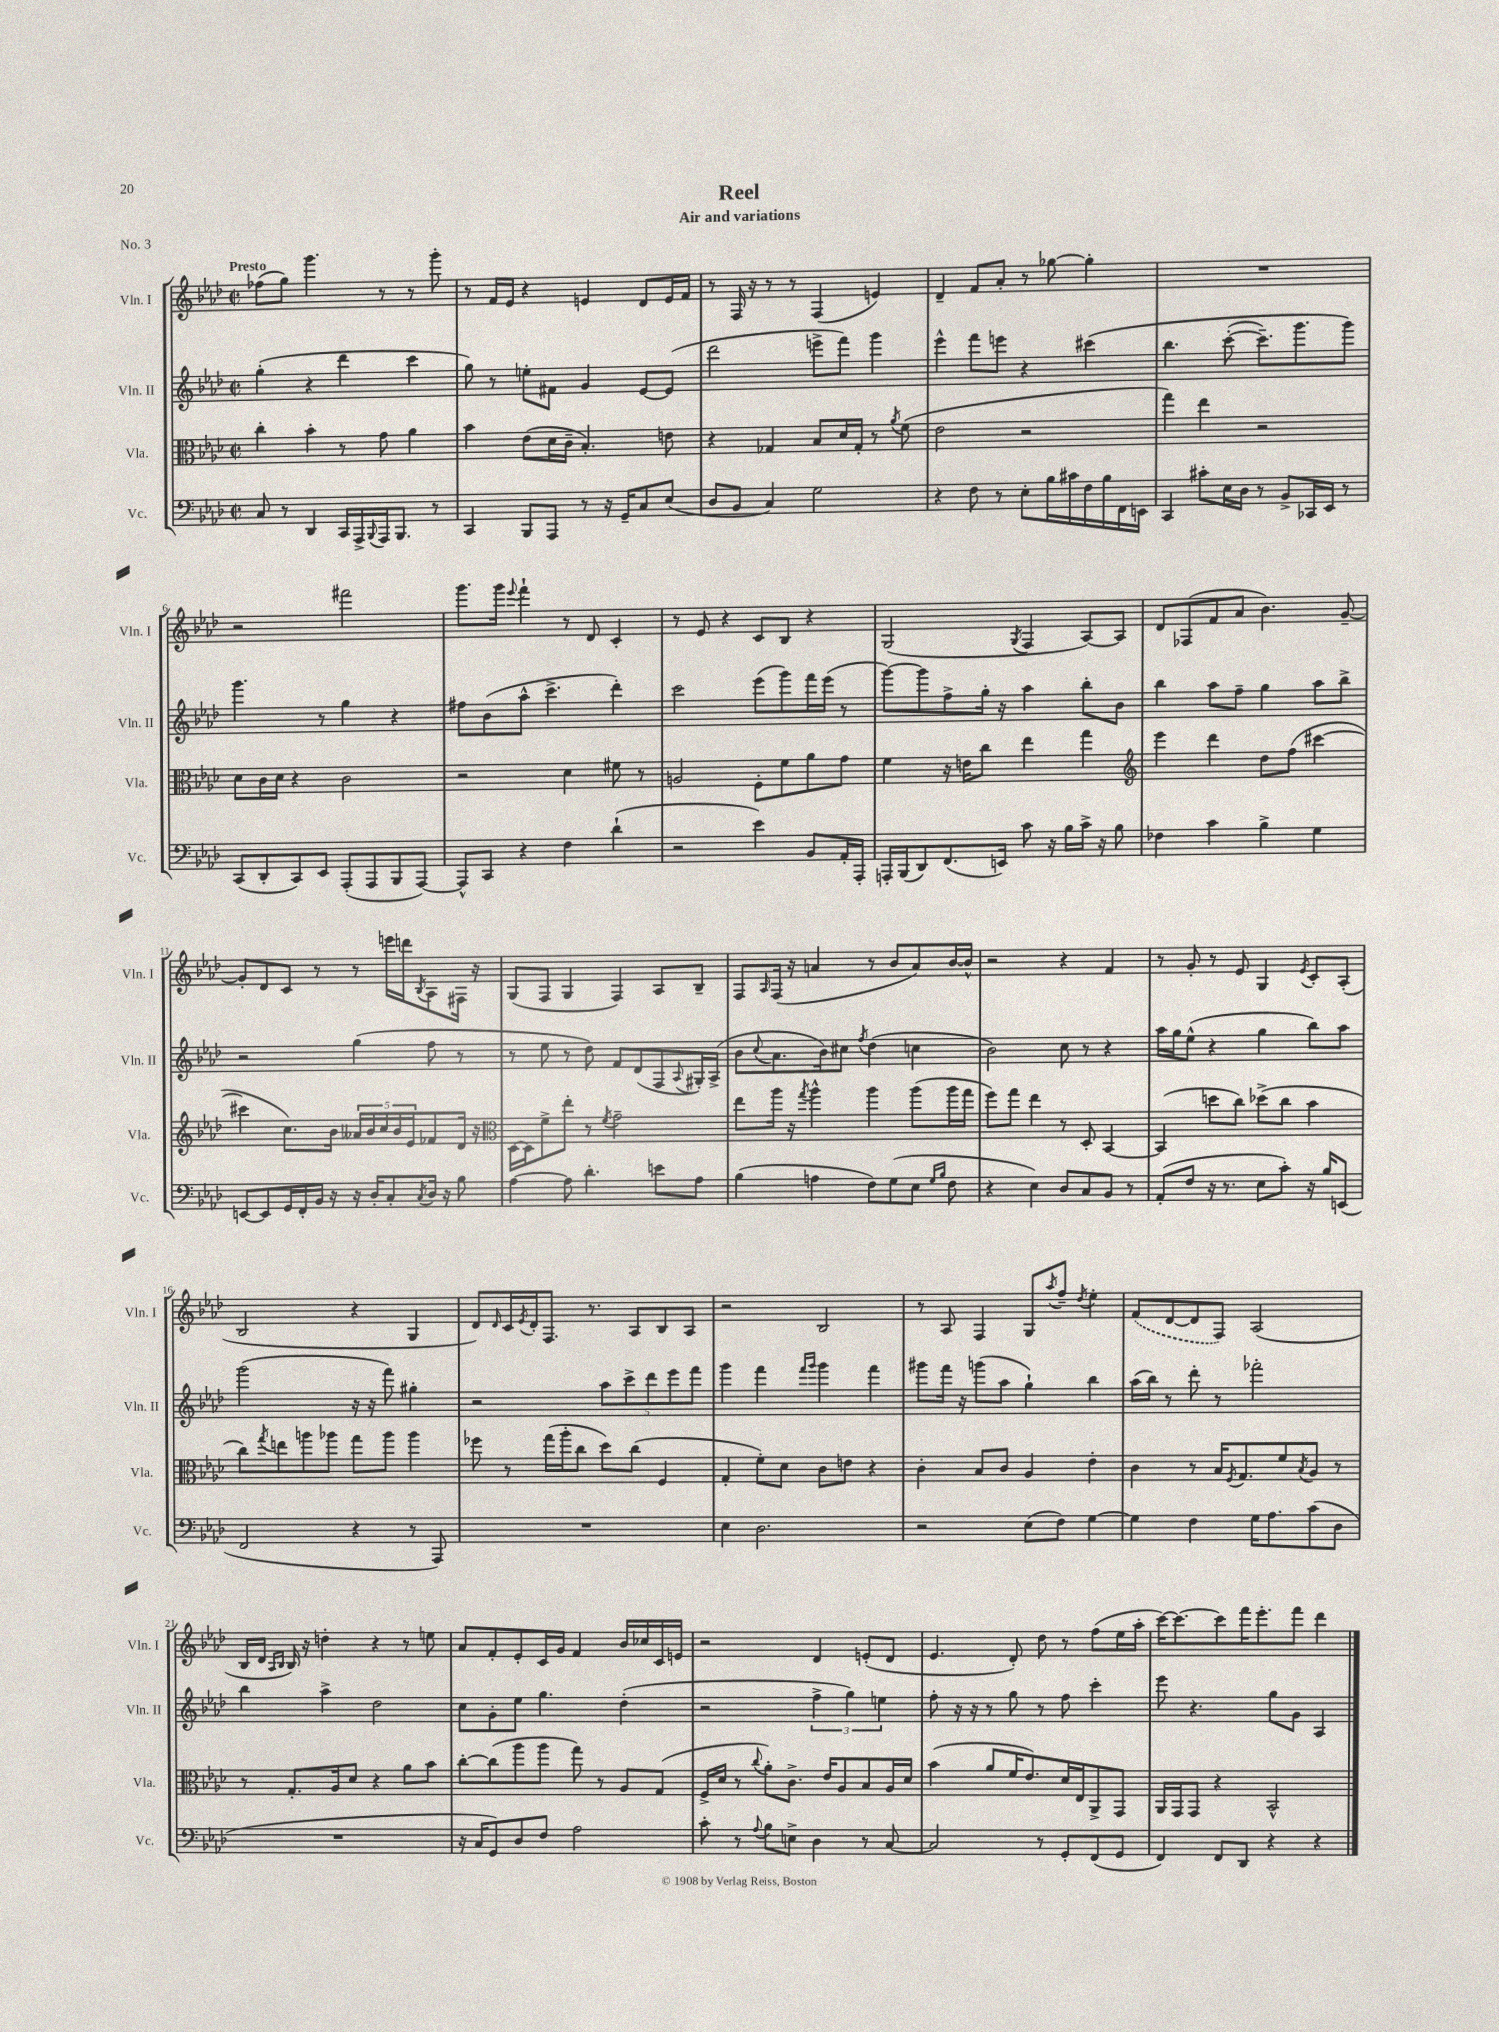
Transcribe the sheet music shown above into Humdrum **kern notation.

**kern	**kern	**kern	**kern
*staff4	*staff3	*staff2	*staff1
*clefF4	*clefC3	*clefG2	*clefG2
*k[b-e-a-d-]	*k[b-e-a-d-]	*k[b-e-a-d-]	*k[b-e-a-d-]
*M2/2	*M2/2	*M2/2	*M2/2
*met(c|)	*met(c|)	*met(c|)	*met(c|)
8C/	4cc'\	(4gg'\	(8ff-\L
8r	.	.	8gg\J)
4DD-/	4b-'\	4r	4.ggg\
16CC/LL	8r	4ddd-\	.
16AAA-^/	.	.	.
8qqBBB-/	.	.	.
16AAA-/J	8g\	.	8r
8.BBB-/J	.	.	.
.	4a-\	4ccc\	8r
8r	.	.	8ggg'\
=	=	=	=
4CC/	4b-\	8gg\)	8r
.	.	8r	16f/LL
.	.	.	16e-/JJ
8BBB-/L	(8e-\L	8ee'\L	4r
8AAA-/J	16d-\L	8f#\J	.
.	16c~\JJ	.	.
8r	4.B-'/)	4g/	4e/
16r	.	.	.
16GG~/LK	.	.	.
8C/	.	[8e-/L	8d-/L
(8E-/J	8e\	(8e-/]J	16e/L
.	.	.	16f/JJ
=	=	=	=
8D-/L	4r	2ddd-\	8r
8BB-/J	.	.	16F/
.	.	.	16r
4C/)	4G-/	.	8r
.	.	.	8r
2G\	8B-/L	8eee^\L	(4F/
.	16d-/L	8fff\J)	.
.	16G-'/JJ	.	.
.	8r	4ggg\	4e/)
.	8qa-/	.	.
.	(8f\	.	.
=	=	=	=
4r	2e-\	4eee-^^\	4d-~/
8F\	.	8fff\L	8f/L
8r	.	8eee\J	8a-'/J
8E-'\L	2r	4r	8r
16B-\L	.	.	[8gg-\
16c#\	.	.	.
16F\	.	&(4ccc#\	4gg-'\]
16B-\	.	.	.
16FF\	.	.	.
16EE\JJ	.	.	.
=	=	=	=
4CC/	4gg\)	4.bb-\	1r
8c#'\L	4ee-\	.	.
16E-\L	.	([8ccc'\	.
16D-\JJ	.	.	.
8r	2r	8.ccc~\]L)	.
8BB-^/L	.	.	.
.	.	8.ggg\	.
16CC-/L	.	.	.
16EE-/JJ	.	.	.
8r	.	8ggg\J&)	.
=	=	=	=
(8CC/L	8d-\L	4.ggg\	2r
8DD-'/	16c\L	.	.
.	16d-\JJ	.	.
8CC/)	4r	.	.
8EE-/J	.	8r	.
(8AAA-'/L	2c\	4gg\	2fff#\
8AAA-/	.	.	.
8BBB-/	.	4r	.
[8AAA-/J)	.	.	.
=	=	=	=
8AAA-^^/]L	2r	8ff#\L	8.ggg\L
8CC/J	.	(8b-\	.
.	.	.	16ggg\Jk
.	.	.	8qqeee-/
4r	.	8aa-^^\J	4fff`\
.	.	4.ccc^\	.
4F\	4d-\	.	8r
.	.	.	8d-/
(4d-`\	8f#\	4ddd-'\)	4c'/
.	8r	.	.
=	=	=	=
2r	2A/	2ccc\	8r
.	.	.	8e-/
.	.	.	4r
4e-\)	8F'\L	(8eee-\L	8c/L
.	8f\	8ggg\)	8B-/J
8BB-/L	8a-\	16fff\L	4r
.	.	(16eee-\JJ	.
16AA-'/L	8g\J	8r	.
16AAA-'/JJ	.	.	.
=	=	=	=
16AAA'/LL	4f\	[8ggg\L)	(2G/
(16BBB-/J	.	.	.
8DD-/)	.	8ggg\]	.
(8.FF/	16r	8ff^\	.
.	16e\LK	.	.
.	8cc\J	16gg'\Jk	.
16EE/Jk)	.	16r	.
.	.	.	8qG/
8c\	4ee-\	4aa-\	4F/
16r	.	.	.
16B-\LL	.	.	.
16c^\JJ	4gg\	8bb-'\L	[8A-/L)
16r	.	.	.
8B-\	.	8b-\J	8A-/]J
=	=	=	=
*	*clefG2	*	*
4F-\	4eee-\	4bb-\	8d-/L
.	.	.	(8F-/
4c\	4ddd-\	8aa-\L	8f/
.	.	8ff~\J	8a-/J
4B-^\	8dd-\L	4gg\	4.b-\)
.	(8ff\J	.	.
4G\	[4ccc#\	8aa-\L	.
.	.	8bb-^\J	[8g~/
=	=	=	=
[8EE/L	4ccc#\]	2r	8g'/]L
8EE/]	.	.	8d-/
16GG/L	8.cc\L)	.	8c/J
16FF'/	.	.	.
16BB-/JJ	.	.	8r
16r	16b-\Jk	.	.
16r	20a--/LL	(4gg\	8r
.	20b-/	.	.
16D-'/LK	.	.	.
.	20cc/	.	.
8C'/	.	.	16eee\LL
.	20b-/	.	.
.	.	.	16ddd\J
.	20e-/J	.	.
8qC/	.	.	8qB-/
16D-/Jk	8f-/	8ff\	8A-\
16r	.	.	.
8B-\	16d-/Jk	8r	16F#\Jk
.	16r	.	16r
=	=	=	=
*	*clefC3	*	*
[4A-\	[16D-\LL	8r	(8G/L
.	16D-\]J	.	.
.	8f^\	8ee-\	8F/J
8A-\]	8ee-'\J	8r	4G/
4.d-'\	8r	8dd-\)	.
.	8qf/	.	.
.	2g~\	8f/L	4F/)
.	.	(8d-/	.
8e\L	.	8F/	8A-/L
.	.	8qqA-/	.
8A-\J	.	16G#'/L)	8B-~/J
.	.	(16A-^/JJ	.
=	=	=	=
(4B-\	8ee-\L	8b-\L	8F/L
.	.	8qqcc/	16qqA-/
.	16aa-\Jk	8.a-\	(16F/Jk
.	16r	.	16r
.	8qgg/	.	.
4A\	4aa-^^\	.	4a/
.	.	16b-\k)	.
.	.	8cc#\J	.
.	.	8qff/	.
8F\L)	4aa-\	(4dd-\	8r
(8G\	.	.	8b-/L
8E-\J	(8aa-\L	4cc\	8a/)
16qqG/LL	.	.	.
16qqB-/JJ	.	.	.
8F\	16aa-\L	.	[16b-/L
.	16gg\JJ	.	16b-^^/]JJ
=	=	=	=
4r	8ff\L)	2b-\)	2r
.	8gg\J	.	.
4E-\)	4ee-\	.	.
8D-/L	8r	8cc\	4r
8C/	8D-'/	8r	.
8BB-/J	[4BB-/	4r	4f/
8r	.	.	.
=	=	=	=
(8AA-'/L	(4BB-/]	16aa-\LL	8r
.	.	16gg\J	.
8F/J	.	(8ee-^^\J	8g'/
16r	8dd\L	4r	8r
8.r	.	.	.
.	8cc\J)	.	8e-/
8E-\L	(8dd-^\L	4gg\	4G/
8c'\J)	8cc\J	.	.
.	.	.	8qe-/
16r	4b-\	8bb-\L)	8c'/L
16B-/LK	.	.	.
(8EE/J	.	8aa-\J	(8A-'/J
=	=	=	=
2FF/	8cc\L)	(2ggg\	2B-/
.	8qgg/	.	.
.	8ee\	.	.
.	8aa\	.	.
.	8aa-\J	.	.
4r	8gg\L	16r	4r
.	.	16r	.
.	8aa-\J	8fff\)	.
8r	4aa-\	4gg#'\	4G/
8AAA-/)	.	.	.
=	=	=	=
1r	8ff-\	2r	8d-/L)
.	.	.	16qqd-/
.	8r	.	16c/L
.	.	.	8qe-/
.	.	.	16d-'/J
.	(16gg\LL	.	8.F/J
.	16aa-'\J	.	.
.	8cc\J	.	.
.	.	.	8.r
.	8dd-\L)	10aa-\L	.
.	.	10ccc^\	.
.	(8cc\J	.	8A-/L
.	.	10ddd-\	.
.	4F/	.	8B-/
.	.	10eee-\	.
.	.	.	8A-/J
.	.	10fff\J	.
=	=	=	=
4E-\	4G'/	4ggg\	2r
2.D-\	8f'\L)	4fff\	.
.	8d-\J	.	.
.	.	16qqfff/LL	.
.	.	16qqggg/JJ	.
.	8c\L	4ggg\	2B-/
.	8e\J	.	.
.	4r	4fff\	.
=	=	=	=
2r	4c'\	8ggg#\L	8r
.	.	16fff\Jk	8A-/
.	.	16r	.
.	8B-/L	(8ggg\L	4F/
.	8c/J	8aa-\J	.
(8E-\L	4A-/	4gg`\)	8G/L
.	.	.	8qaa-/
8F\J)	.	.	8ff~/J
.	.	.	8qdd-/
[4G\	4e-'\	4bb-\	4ee-'\
=	=	=	=
4G\]	4c\	(16aa-\LL	(8f/L
.	.	16bb-\JJ)	.
.	.	8r	[8d-/
4F\	8r	8ddd-'\	8d-/]
.	16B-/LK	8r	8F/J)
.	8qF/	.	.
.	8.G/	.	.
16G\LK	.	2fff-'\	(2A-/
8.A-\	.	.	.
.	8f/	.	.
.	8qB-/	.	.
(8c\	8A-/J	.	.
8D-\J	8r	.	.
=	=	=	=
1r	8r	4bb-\	16B-/LL
.	.	.	16d-/JJ
.	.	.	16qqA-/LL
.	.	.	16qqB-/JJ
.	8.G'/L	.	16B-/)
.	.	.	16r
.	.	4aa-^\	4dd'\
.	16A-/k	.	.
.	8d-/J	.	.
.	4r	2dd-\	4r
.	8a-\L	.	8r
.	8b-\J	.	8ee\
=	=	=	=
16r	[8cc'\L	8cc\L	8a-/L
16C/LK	.	.	.
8GG/)	(8cc\]	8g'\	8f'/
8D-/	8aa-\	8ee-\J	8e-'/
8F/J	8aa-\J	4.gg\	16c/L
.	.	.	16g/JJ
2A-\	8gg\)	.	4f/
.	8r	.	.
.	8A-/L	(4dd-'\	16b-/LL
.	.	.	16cc-/
.	(8G/J	.	16c/
.	.	.	16e/JJ
=	=	=	=
8c'\	16F^/LL	2r	2r
.	16d-/JJ	.	.
8r	8r	.	.
8qqA-/	8qqcc/	.	.
8B-\L	8a-'\L)	.	.
8E^\J	8.c^\J	.	.
4D-\	.	6ff^\	4d-/
.	16e-/LK	.	.
.	8A-/	.	.
.	.	6gg\)	.
8r	8B-/	.	(8e'/L
.	.	6ee\	.
[8C/	16A-/L	.	8d-/J
.	16d-/JJ	.	.
=	=	=	=
2C/]	(4b-\	8ff'\	4.e-/
.	.	16r	.
.	.	16r	.
.	8a-/L	8r	.
.	16f/K	8gg\	8d-'/)
.	8.e-/)	.	.
8r	.	8r	8dd-\
8GG'/L	16d-/L	8ff\	8r
.	16E-/J	.	.
(8FF/	8AA-^/	4ccc'\	(8ff\L
8GG/J	8GG/J	.	16ee-\L
.	.	.	16aa-'\JJ
=	=	=	=
4FF/)	16AA-/LL	8eee-\	[16ccc\LK)
.	16GG/J	.	8.ccc\_
.	8GG/J	4.r	.
8FF/L	4r	.	8ccc\]
8DD-/J	.	.	16fff\K
.	.	.	8.eee-'\
4r	2BB-^^/	8gg\L	.
.	.	8g\J	8fff\J
4r	.	4A-/	4ddd-\
==	==	==	==
*-	*-	*-	*-
